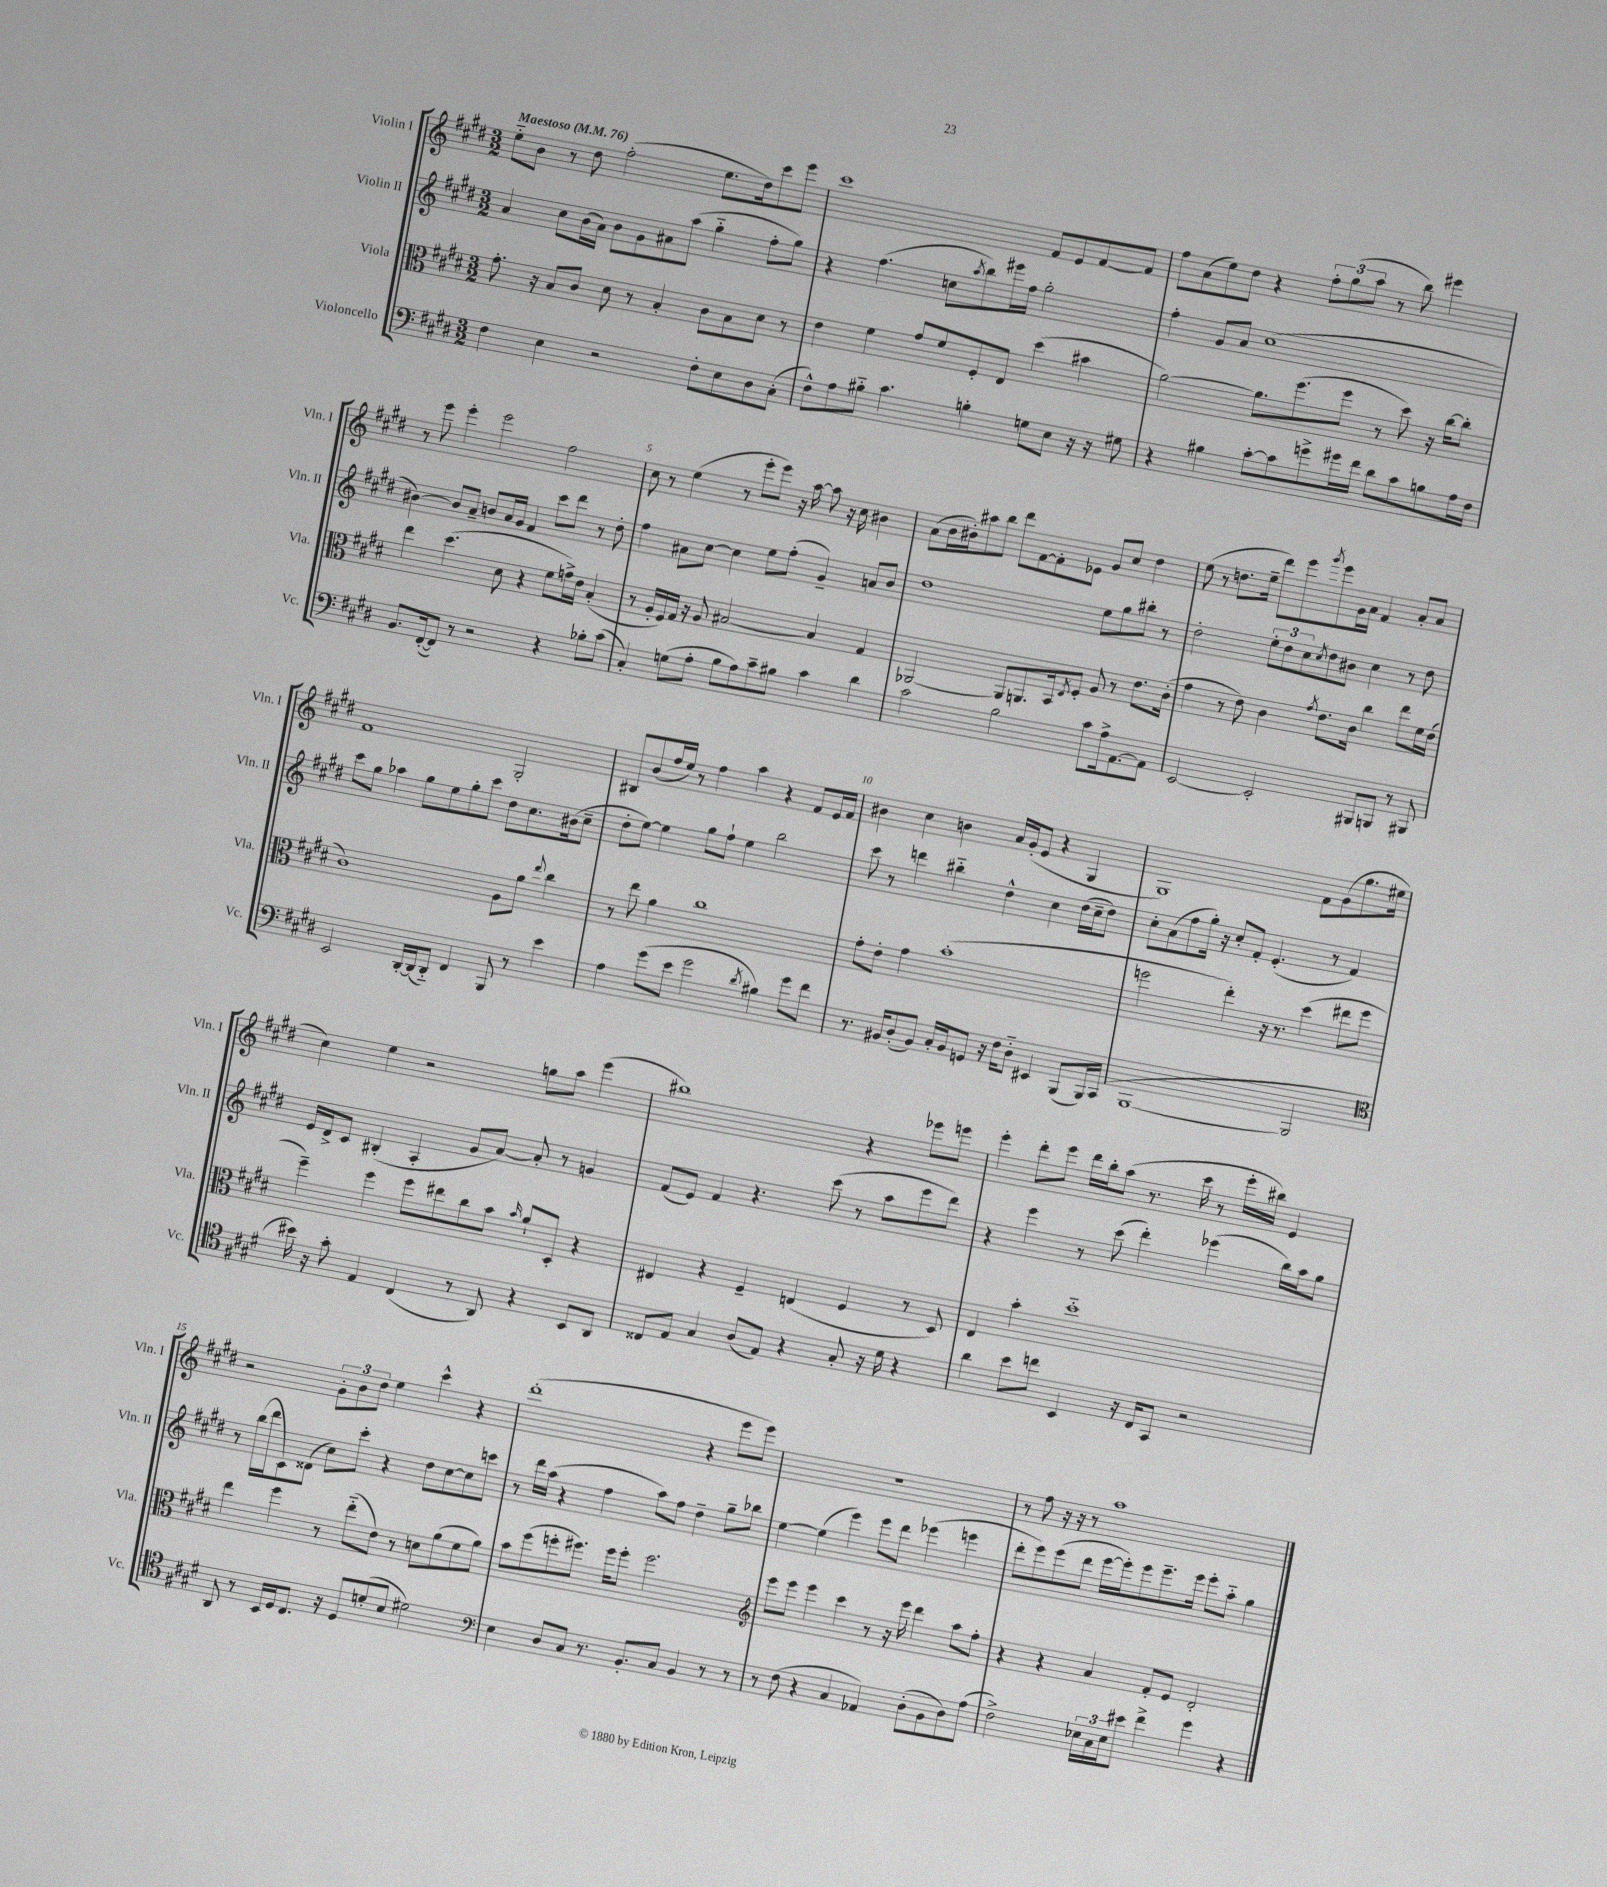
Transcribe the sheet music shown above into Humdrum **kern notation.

**kern	**kern	**kern	**kern
*staff4	*staff3	*staff2	*staff1
*clefF4	*clefC3	*clefG2	*clefG2
*k[f#c#g#d#]	*k[f#c#g#d#]	*k[f#c#g#d#]	*k[f#c#g#d#]
*M3/2	*M3/2	*M3/2	*M3/2
*MM76	*MM76	*MM76	*MM76
4F#\	8.g#'\	4a/	8ee'~\L
.	.	.	8b\J
.	16r	.	.
4E\	8B/L	8cc#\L	8r
.	8c#/J	(16b\L	8dd#\
.	.	16a\JJ)	.
2r	8d#\	8b\L	(2ff#'\
.	8r	8g#\	.
.	4B'/	8a#\	.
.	.	(8aa\J	.
8F#'\L	8c#\L	4gg#'~\	8.ee\L
8E\	8B\	.	.
.	.	.	16dd#\k)
8D#\	8d#\J	8ff#'\L	8ccc#\
(8C#'\J	8r	8gg#\J)	8eee\J
=	=	=	=
8F#^^\L)	4e\	4r	1ccc#
8A\	.	.	.
8B#'~\J	4f#\	(4.ff#\	.
4.c#\	.	.	.
.	8g#/L	.	.
.	8f#/	8cc\L	.
.	.	8qaa/	.
4B'\	8F#'/	8bb\)	.
.	8E/J	16eee#\L	.
.	.	16ff#\JJ	.
8G\L	(4dd#\	2gg#'\	8f#/L
8E\J	.	.	8e/
16r	4b#\	.	[8f#/
16r	.	.	.
8G#\	.	.	8f#/]J
=	=	=	=
4r	[2a\)	4ff#'\	8ff#\L
.	.	.	(8a\
4B#\	.	8g#/L	8ee\)
.	.	8a/J	8dd#\J
[8c#'\L	8.a\]L	(1cc#	4r
8c#\]	.	.	.
.	(8.ff#\	.	.
8g^\	.	.	12ff#'\L
.	.	.	(12gg#\
16g#\L	8ff#\J	.	.
.	.	.	12aa\J
16f#\JJ	.	.	.
8d#\L	8r	.	8r
8c#\	8dd#\)	.	8bb\)
8B\	16r	.	4eee#\
.	[16cc#\LK	.	.
16A\L	8cc#'\]J	.	.
16F#\JJ	.	.	.
=	=	=	=
8.BB/L	4ee\	[4b#\)	8r
.	.	.	8eee\
([16FF#'/k	.	.	.
8FF#/]J)	(4.dd#\	8b#/]L	4eee'\
8r	.	8a~/J	.
2r	.	8b/L	2eee\
.	8d#\	16a/L	.
.	.	16g#/JJ	.
.	4r	4f#/	.
4r	8f#\L	8ccc#\L	2ff#\
.	16g^\L)	8ddd#\J	.
.	16e\JJ	.	.
8B-'\L	(4B'/	8r	.
(8c#\J	.	8dd#'\	.
=	=	=	=
4C#'/)	8r	4ff#\	8cc#\
.	16A'/LL	.	8r
.	16F#/)	.	.
(8G\L	16G#/JJ	8a#\L	(4ee\
.	16r	.	.
8A'\J	8A/	[8cc#\J	.
8B\L	[2B#/	4cc#\]	8r
8A\)	.	.	8eee'\L
8c#~\	.	8ee\L	8eee\J)
8B#\J	.	(8ff#'\J	16r
.	.	.	[16aa\
4c#\	4B#/]	4g#~/)	8aa\]
.	.	.	16r
.	.	.	16cc#\
4d#\	4G#/	8a/L	4b#\
.	.	8b/J	.
=	=	=	=
2c#\	[2AA-/	1dd#	(8a\L
.	.	.	16b\L
.	.	.	16b#'\J)
.	.	.	8aa#\
.	.	.	8bb\J
2B\	8AA-/]L	.	8ddd#\L
.	8.AA/	.	[8f#\
.	.	.	8f#'\]
.	16BB/k	.	.
.	8qE/	.	.
.	8F#'/J	.	8e-\J
8c#\L	8A/	8ee\L	8g#/L
16A^\k	8r	8gg#\	8cc#/J
[8.AA\	.	.	.
.	8.e\L	8bb#'\J	4dd#\
8AA\]J	.	8r	.
.	(16c#'\Jk	.	.
=	=	=	=
[2EE/	4g#\	2dd#'\	(8ee\
.	.	.	8r
.	8r	.	8.dd\L
.	8e\)	.	.
.	.	.	16ee~\Jk
2EE'/]	4c#\	12ee'\L	8ddd#\L)
.	.	12dd#\	.
.	.	.	8eee\
.	.	12cc#\	.
.	8qg#/	8qcc#/	8qggg#/
.	8.e\L	8dd#\	8eee\
.	.	8b#\J	16g#\L
.	16c#\Jk	.	16a\JJ
8BBB#/L	4cc#\	4cc#\	4f#/
8BBB/J	.	.	.
8r	8ee\L	8r	8a'/L
8BBB#/	16f#\L	8dd#\	8a/J
.	(16e\JJ	.	.
=	=	=	=
2EE/	1c#)	8ccc#\L	1f#
.	.	8gg#\J	.
.	.	4aa-\	.
[16DD#'/LL	.	8gg#\L	.
(16DD#/]J	.	.	.
8DD#'~/J)	.	8ee\	.
4FF#/	.	8gg#'\	.
.	.	8ccc#\J	.
8BBB/	8A\L	8dd#\L	2G#'/
8r	8a\J	8.cc#\	.
.	8qqee/	.	.
4e\	4cc#\	.	.
.	.	(16b#\k	.
.	.	8cc#~\J	.
=	=	=	=
4A\	8r	8dd#'\L	8B#/L
.	8ee\	[8ee\J)	(8b/
(8g#\L	4a\	4ee\]	16ff#/L
.	.	.	16ee/JJ)
8e\J	.	.	8r
2g#\	1cc#	8gg#\L	4ff#\
.	.	8ff#`\J	.
.	.	4ee\	4aa\
8qd#/	.	.	.
4B#\)	.	2bb\	4r
8g#\L	.	.	8f#/L
8f#\J	.	.	16e/L
.	.	.	16f#/JJ
=	=	=	=
8.r	8g#'\L	8ccc#\	4b#\
.	8e'\J	8r	.
16BB#/LK	.	.	.
(8D#'/	4g#\	4ddd\	4cc#\
8BB#/J)	.	.	.
16C#'/LL	(1b'	4bb#'~\	4b\
16BB#/J	.	.	.
8GG/J	.	.	.
16r	.	4dd#^^\	16a/LL
16F#\LK	.	.	(16g#'/J
8D#'~\J	.	.	8e/J
4EE#/	.	4cc#\	4r
(8BBB/L	.	(16dd#\LL	4G#/
.	.	16cc#~\J	.
16BBB/L)	.	8dd#\J)	.
(16CC#/JJ	.	.	.
=	=	=	=
[1BBB	2ff\	8cc#'\L	1G#)
.	.	(8a\	.
.	.	8ff#\	.
.	.	16gg#'\Jk)	.
.	.	16r	.
.	4ee'\)	8cc#'/L	.
.	.	8f#'/J	.
.	16r	(4.e'/	.
.	8.r	.	.
2BBB/]	(4dd#\	.	8f#\L
.	.	8r	(8g#\
.	8ee#\L	4f#/)	8.gg#\
.	8ff\J	.	.
.	.	.	16ee#\Jk
=	=	=	=
*clefC4	*	*	*
16b#\)	4ff#~\)	16e/LL	4cc#\)
16r	.	16d#^/J	.
8g#'\	.	8c#/J	.
4E/	4ff#\	(4B#'/	4ee\
(4C#/	8ff#\L	4A'/	2r
.	8ee#\	.	.
8r	8cc#\	8g#/L	.
8AA/)	8b\J	[8a/J)	.
.	16qqb/	.	.
4r	8a`/L	8a'/]	8gg\L
.	8D#'/J	8r	8aa\J
8BB/L	4r	4g/	(4eee\
8AA/J	.	.	.
=	=	=	=
8C##/L	4E#/	(8f#/L	1bb#)
8E/J	.	8e/J)	.
4G#/	4r	4f#/	.
(8A/L	4F#~/	4.r	.
8E/J)	.	.	.
4r	(4E/	.	.
.	.	(8ccc#\	.
8G#'/	4F#/	8r	4r
16r	.	8aa\L	.
16d#\	.	.	.
4r	8r	8eee\	8eee-\L
.	8D#/)	8ddd#\J)	8eee\J
=	=	=	=
4a\	4E/	4r	4eee'\
8b\L	4b'\	4eee\	8ddd#'\L
8cc\J	.	.	8eee\J
4BB/	1dd#'~	8r	16ddd#\LL
.	.	.	16bb'\J
.	.	(8ccc#\	(8aa\J
16r	.	4ddd#'\)	8.r
16C#/LK	.	.	.
8GG#/J	.	.	.
.	.	.	16ccc#\
2r	.	(4eee-\	8r
.	.	.	16eee'\LL
.	.	.	16bb#\JJ)
.	.	16bb\LL)	4e/
.	.	16aa\J	.
.	.	8gg#\J	.
=	=	=	=
8AA/	4ee\	8r	2r
8r	.	(16bb\LL	.
.	.	16ddd#\J	.
16BB/LL	4ff#\	8c#\)	.
16D#/J	.	.	.
8.C#/J	.	(8d##\J	.
.	8r	8cc#\L)	12g#'\L
16r	.	.	.
.	.	.	12b\
8D#/L	(8ee'~\L	8ccc#'\J	.
.	.	.	12dd#\J
(8d'/	8e\J)	4r	4ee\
8B/J	8r	.	.
2d#\)	8d\L	8dd#\L	4ccc#^^\
.	(8a\	[8cc#\	.
.	8f#\	8cc#\]	4r
.	8a\J)	8ccc\J	.
=	=	=	=
*clefF4	*	*	*
4E\	8b\L	8r	(1ddd#'
.	(8ff#\	16ddd#\LL	.
.	.	(16aa\JJ	.
8D#/L	8ff'\	4r	.
8C#/J	8.ff#\J)	.	.
8.r	.	4ff#\	.
.	16ff#\LK	.	.
.	8ff#'\J	.	.
8.BB'/L	.	.	.
.	2.ff#\	8aa\L)	.
8C#/J	.	8ff#\J	.
4BB/	.	4dd#~\	4r
8r	.	8gg#~\L	8eee\L
8r	.	8bb-\J	8eee\J)
=	=	=	=
*	*clefG2	*	*
8r	8eee\L	[4ee\	1.r
(8F#\	8eee\J	.	.
4r	4eee\	(4ee\]	.
4C#/	4ccc#\	4eee\)	.
4AA-/)	8r	8eee\L	.
.	16r	8ddd#\J	.
.	16eee\	.	.
(8D#'\L	4ddd#\	(4eee-\	.
8BB\	.	.	.
8D#\)	8aa\L	4eee\	.
(8A\J	8ff#'\J	.	.
=	=	=	=
2F#^\)	4r	8ddd#'\L	8r
.	.	8eee\)	8ff#\
.	4r	(8eee\	16r
.	.	.	16r
.	.	8ddd#\J	8r
24E-\LL	4a/	[16eee\LL	1aa
24C#\	.	.	.
.	.	16eee'\]J)	.
24E-\J	.	.	.
8e#\J	.	8eee\	.
4f#^\	8f#'/L	8.eee~\	.
.	8e/J	.	.
.	.	16eee\Jk	.
4g#\	2d#'/	8eee'\L	.
.	.	8aa'~\J	.
4r	.	4gg#\	.
==	==	==	==
*-	*-	*-	*-
